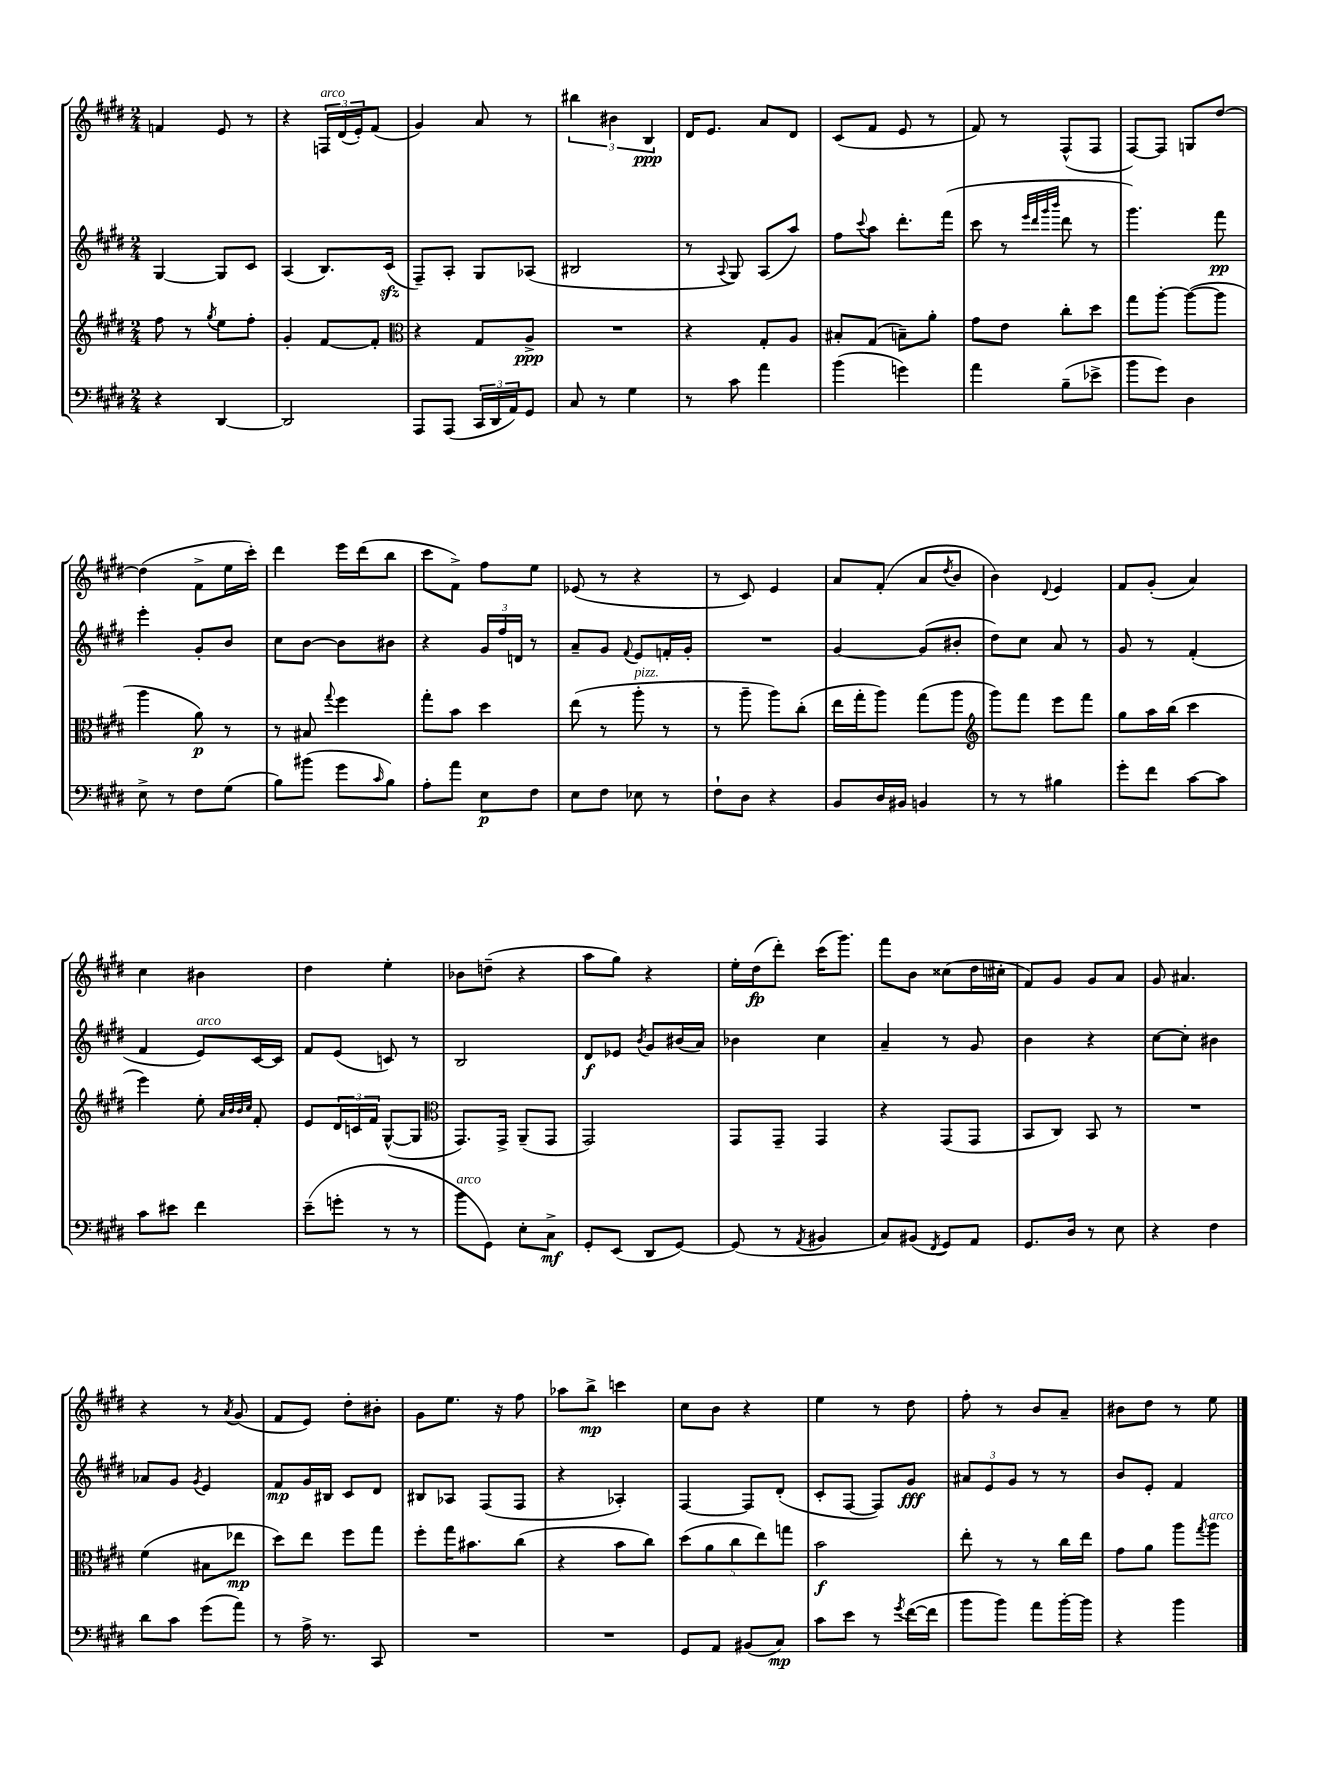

**kern	**kern	**kern	**kern
*staff4	*staff3	*staff2	*staff1
*clefF4	*clefG2	*clefG2	*clefG2
*k[f#c#g#d#]	*k[f#c#g#d#]	*k[f#c#g#d#]	*k[f#c#g#d#]
*M2/4	*M2/4	*M2/4	*M2/4
4r	8ff#	[4G#	4f
.	8r	.	.
.	8qgg#	.	.
[4DD#	8ee	8G#]	8e
.	8ff#'	8c#	8r
=	=	=	=
2DD#]	4g#'	(4A	4r
.	[8f#	8.B)	24F
.	.	.	(24d#
.	.	.	24e')
.	8f#']	.	(8f#
.	.	(16c#	.
=	=	=	=
*	*clefC3	*	*
8AAA	4r	8F#~)	4g#)
(8AAA	.	8A'	.
24CC#	8G#	8G#	8a
24DD#	.	.	.
24AA)	.	.	.
8GG#	8A^	(8A-	8r
=	=	=	=
8C#	2r	2B#	6bb#
8r	.	.	.
.	.	.	6b#
4G#	.	.	.
.	.	.	6B
=	=	=	=
8r	4r	8r	16d#
.	.	.	8.e
.	.	8qqA	.
8c#	.	8G#)	.
4a	8G#'	(8A	8a
.	8A	8aa)	8d#
=	=	=	=
(4b	8B#'	8ff#	(8c#
.	.	8qqccc#	.
.	(8G#	8aa	8f#
4g)	8B~)	8.ddd#'	8e
.	8a'	.	8r
.	.	(16fff#	.
=	=	=	=
4a	8g#	8ccc#	8f#)
.	8e	8r	8r
.	.	32qqeee	.
.	.	32qqddd#	.
.	.	32qqggg#	.
.	.	32qqbbb	.
(8B~	8cc#'	8ddd#	(8F#^^
8e-^	8dd#	8r	8F#
=	=	=	=
8b	8gg#	4.ggg#)	[8F#)
8g#)	[8aa'	.	8F#]
4D#	(8aa_	.	8G
.	8aa]	8fff#	[8dd#
=	=	=	=
8E^	4aa	4eee'	(4dd#]
8r	.	.	.
8F#	8a)	8g#'	8f#^
(8G#	8r	8b	16ee
.	.	.	16ccc#')
=	=	=	=
8B)	8r	8cc#	4ddd#
(8b#	8B#	[8b	.
.	8qqgg#	.	.
8g#	4ff#	8b]	16eee
.	.	.	(16ddd#
16qqc#	.	.	.
8B)	.	8b#	8bb
=	=	=	=
8A'	8gg#'	4r	8ccc#
8a	8b	.	8f#^)
8E	4dd#	24g#	8ff#
.	.	24ff#	.
.	.	24d	.
8F#	.	8r	8ee
=	=	=	=
8E	(8ee	8a~	(8e-
8F#	8r	8g#	8r
.	.	8qqf#	.
8E-	8aa'	8e	4r
8r	8r	16f'	.
.	.	16g#'	.
=	=	=	=
8F#`	8r	2r	8r
8D#	8aa~	.	8c#)
4r	8aa)	.	4e
.	(8cc#'	.	.
=	=	=	=
8BB	16ee	[4g#	8a
.	16gg#'	.	.
16D#	8aa)	.	(8f#'
16BB#	.	.	.
4BB	(8gg#	(8g#]	8a
.	.	.	8qdd#
.	8aa	8b#'	8b
=	=	=	=
*	*clefG2	*	*
8r	8ggg#)	8dd#)	4b)
8r	8fff#	8cc#	.
.	.	.	8qqd#
4B#	8eee	8a	4e
.	8fff#	8r	.
=	=	=	=
8g#'	8gg#	8g#	8f#
8f#	16aa	8r	(8g#'
.	(16bb	.	.
[8c#	4ccc#	(4f#'	4a)
8c#]	.	.	.
=	=	=	=
8c#	4eee)	4f#	4cc#
8e#	.	.	.
4f#	8ee'	8e)	4b#
.	32qqa	.	.
.	32qqb	.	.
.	32qqb	.	.
.	32qqcc#	.	.
.	8f#'	[16c#	.
.	.	16c#]	.
=	=	=	=
(8e~	8e	8f#	4dd#
8g'	24d#	(8e	.
.	24c	.	.
.	24f#	.	.
8r	([8G#^^	8c)	4ee'
8r	8G#]	8r	.
=	=	=	=
*	*clefC3	*	*
8b	8.GG#)	2B	8b-
8GG#)	.	.	(8dd~
.	16GG#^	.	.
8E'	(8AA~	.	4r
8C#^	8GG#	.	.
=	=	=	=
8GG#'	2GG#)	8d#	8aa
(8EE	.	8e-	8gg#)
.	.	8qb	.
8DD#	.	8g#	4r
[8GG#)	.	(16b#	.
.	.	16a)	.
=	=	=	=
(8GG#]	8GG#	4b-	16ee'
.	.	.	(16dd#
8r	8GG#~	.	8ddd#')
8qAA	.	.	.
4BB#	4GG#	4cc#	(16ccc#
.	.	.	8.ggg#)
=	=	=	=
8C#)	4r	4a~	8fff#
(8BB#	.	.	8b
8qFF#	.	.	.
8GG#)	(8GG#	8r	(8cc##
8AA	8GG#	8g#	16dd#
.	.	.	16cc#'
=	=	=	=
8.GG#	8BB	4b	8f#)
.	8C#)	.	8g#
16D#	.	.	.
8r	8BB	4r	8g#
8E	8r	.	8a
=	=	=	=
4r	2r	[8cc#	8g#
.	.	8cc#']	4.a#
4F#	.	4b#	.
=	=	=	=
8d#	(4f#	8a-	4r
8c#	.	8g#	.
.	.	8qg#	.
(8g#	8B#	4e	8r
.	.	.	8qa
8a)	8ee-	.	(8g#
=	=	=	=
8r	8dd#)	8f#	8f#
16A^	8ee	16g#	8e)
8.r	.	16B#	.
.	8ff#	8c#	8dd#'
8CC#	8gg#	8d#	8b#'
=	=	=	=
2r	8ff#'	8B#	8g#
.	16gg#	8A-	8.ee
.	8.b#	.	.
.	.	(8F#	.
.	.	.	16r
.	(8cc#	8F#	8ff#
=	=	=	=
2r	4r	4r	8aa-
.	.	.	8bb^
.	8b	4A-')	4ccc
.	8cc#)	.	.
=	=	=	=
8GG#	(10dd#	[4F#	8cc#
.	10a	.	.
8AA	.	.	8b
.	10cc#	.	.
(8BB#	.	8F#]	4r
.	10ee)	.	.
8C#)	.	(8d#'	.
.	10gg	.	.
=	=	=	=
8c#	2b	8c#'	4ee
8e	.	[8F#	.
8r	.	8F#])	8r
8qg#	.	.	.
([16f#	.	8g#	8dd#
16f#]	.	.	.
=	=	=	=
8b	8ee'	12a#	8ff#'
.	.	12e	.
8b)	8r	.	8r
.	.	12g#	.
8a	8r	8r	8b
[16b'	16cc#	8r	8a~
16b]	16ee	.	.
=	=	=	=
4r	8g#	8b	8b#
.	8a	8e'	8dd#
4b	8aa	4f#	8r
.	8qgg#	.	.
.	8aa	.	8ee
==	==	==	==
*-	*-	*-	*-
